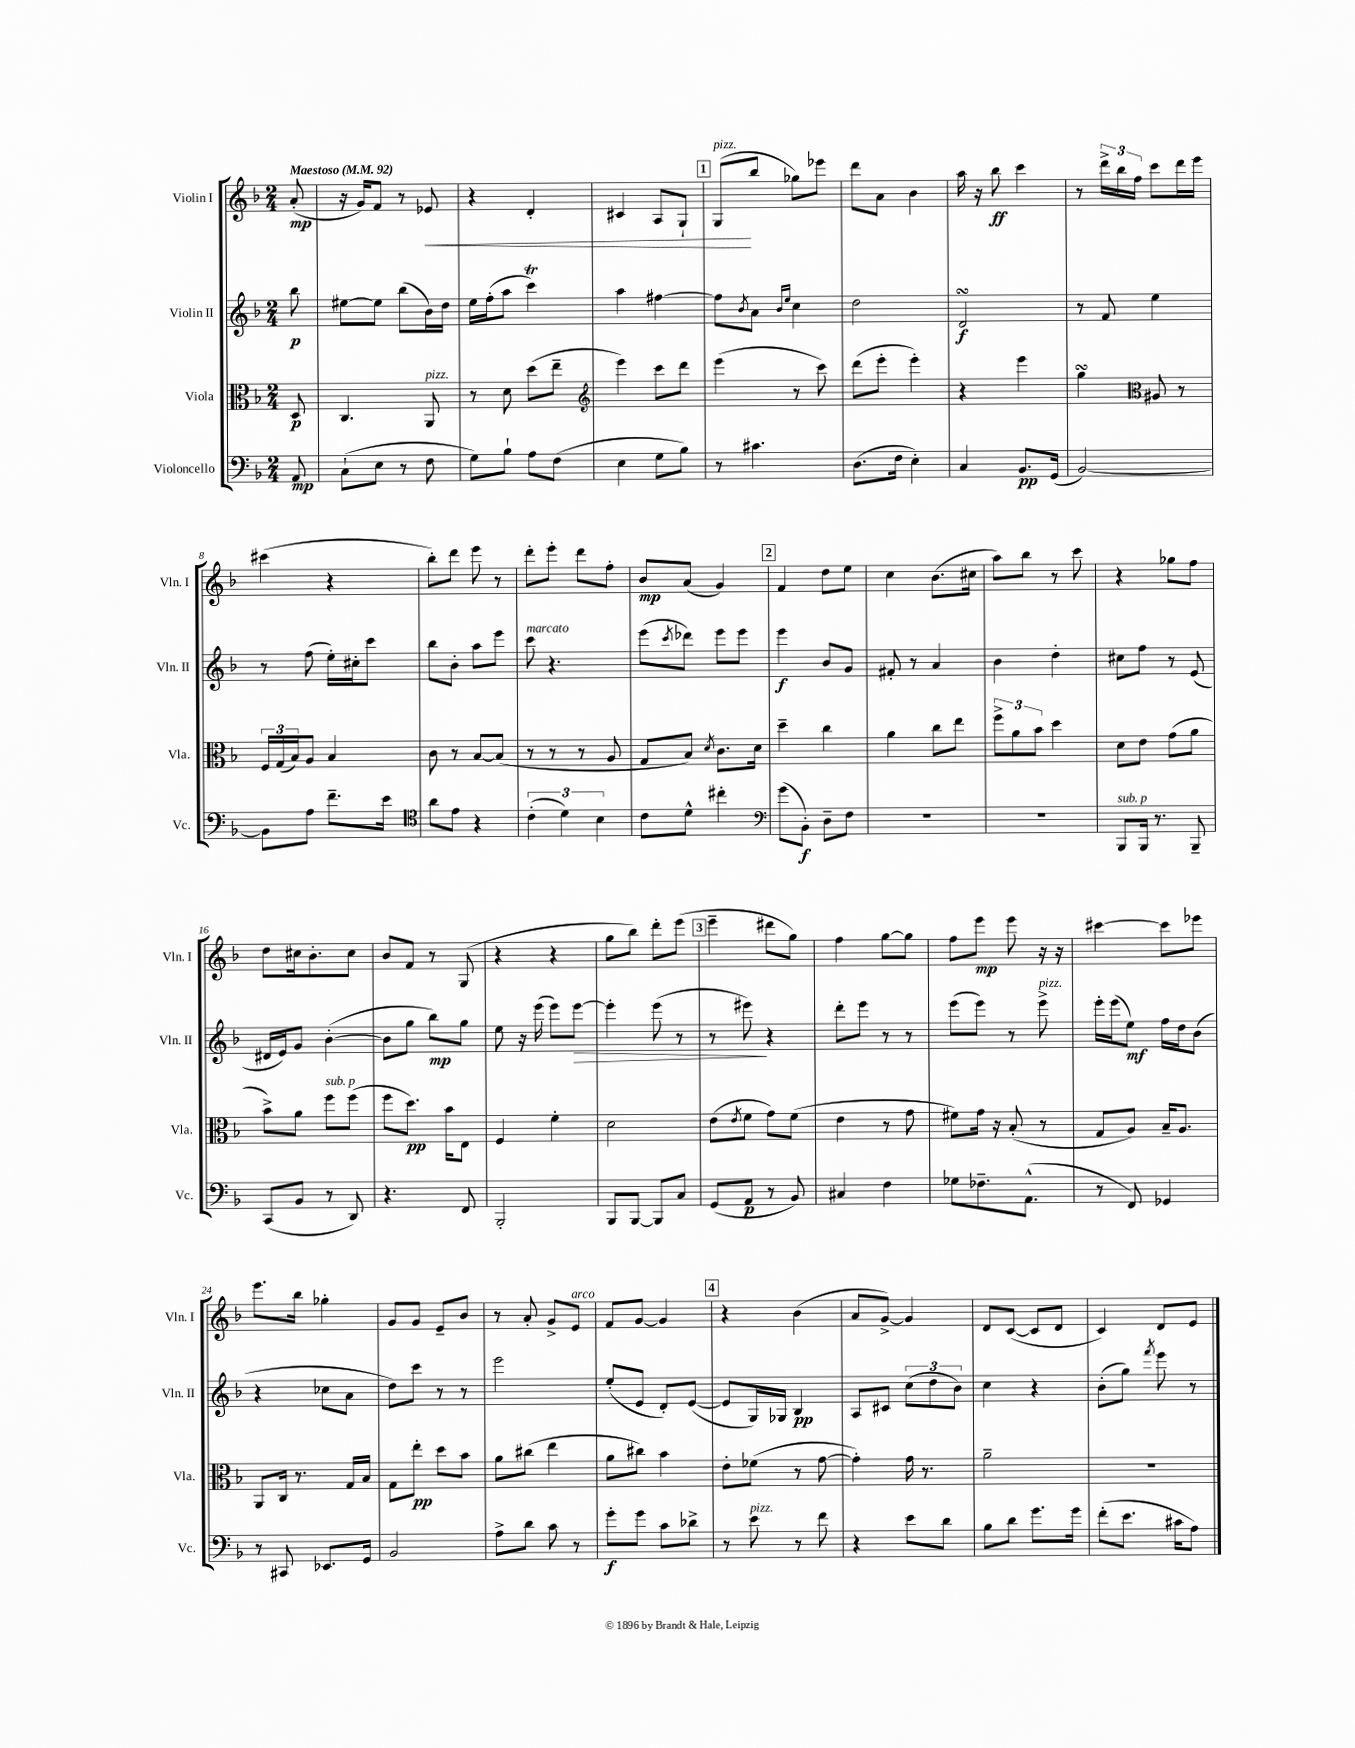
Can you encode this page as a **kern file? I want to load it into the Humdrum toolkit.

**kern	**kern	**kern	**kern
*staff4	*staff3	*staff2	*staff1
*clefF4	*clefC3	*clefG2	*clefG2
*k[b-]	*k[b-]	*k[b-]	*k[b-]
*M2/4	*M2/4	*M2/4	*M2/4
*MM92	*MM92	*MM92	*MM92
8AA	8D	8bb-	(8a'
=	=	=	=
(8C`	4.C	[8ee#	16r
.	.	.	16g)
8E	.	8ee#]	8f
8r	.	(8bb-	8r
8F	8AA	16b-)	8e-
.	.	16dd	.
=	=	=	=
8G)	8r	16ee	4r
.	.	(16ff'	.
8B-`	8d	8aa	.
8A	(8dd	4ccc)	4d'
(8F	8ee~	.	.
=	=	=	=
*	*clefG2	*	*
4E	4eee)	4aa	4c#
8G	8ccc	[4ff#	8A
8B-)	8ddd	.	8G`
=	=	=	=
8r	(4eee	8ff#]	(8G
.	.	8qb-	.
4.c#	.	8a	8bb-
.	.	16qqb-	.
.	.	16qqee	.
.	8r	4cc	8gg-)
.	8ccc)	.	8eee-
=	=	=	=
(8.D	(8ddd	2dd	8ddd
.	8eee'	.	8a
16F	.	.	.
4E')	4eee')	.	4b-
=	=	=	=
4C	4r	2d	16aa
.	.	.	16r
.	.	.	8bb-
8.BB-	4eee	.	4ccc
(16GG	.	.	.
=	=	=	=
[2BB-)	4gg	8r	8r
.	.	8f	24ddd^
.	.	.	24bb-
.	.	.	24ff
*	*clefC3	*	*
.	8A#	4ee	8ccc
.	8r	.	16ddd
.	.	.	16eee
=	=	=	=
8BB-]	24F	8r	(4ccc#
.	(24G	.	.
.	24B-)	.	.
8A	8A	(8ff	.
8.f~	4B-	16ee')	4r
.	.	16cc#'	.
.	.	8ccc	.
16e	.	.	.
=	=	=	=
*clefC4	*	*	*
8a	8c	8bb-	8bb-')
8e	8r	8b-'	8ddd
4r	[8B-	8aa	8eee
.	(8B-]	8eee	8r
=	=	=	=
(6c'	8r	8ccc	8ddd'
.	8r	4.r	8eee'
6d)	.	.	.
.	8r	.	8ddd
6B-	.	.	.
.	8A	.	8ff'
=	=	=	=
8c	8G	(8eee	8b-
.	.	8qccc	.
8d^^	8B-)	8ddd-)	(8a
.	8qd	.	.
4cc#'	8.c	8eee	4g)
.	.	8eee	.
.	16d	.	.
=	=	=	=
*clefF4	*	*	*
(8g	4dd~	4eee	4f
8BB-')	.	.	.
8D~	4cc	8b-	8dd
8F	.	8g	8ee
=	=	=	=
2r	4a	8f#'	4cc
.	.	8r	.
.	8cc	4a	(8.b-
.	8ee	.	.
.	.	.	16cc#
=	=	=	=
2r	12ff^	4b-	8aa)
.	12a	.	.
.	.	.	8bb-
.	12b-	.	.
.	4dd	4dd'	8r
.	.	.	8ccc
=	=	=	=
8BBB-	8d	8cc#	4r
16BBB-	8e	8ff	.
8.r	.	.	.
.	(8g	8r	8gg-
8BBB-~	8a	(8e	8ff
=	=	=	=
(8CC	8b-^)	16d#	8dd
.	.	16e)	.
8BB-	8a	8g	16cc#
.	.	.	8.b-'
8r	8ff	([4b-'	.
8DD)	(8ff	.	8cc#
=	=	=	=
4.r	8ff	8b-]	8b-
.	8.dd)	8gg	8f
.	.	8bb-)	8r
.	16b-	.	.
8FF	8E	8gg	(8G
=	=	=	=
2BBB-'	4F	8ee	4r
.	.	16r	.
.	.	(16eee	.
.	4f'	8eee)	4r
.	.	[8eee	.
=	=	=	=
8BBB-	2d	4eee']	8gg
[8BBB-	.	.	8bb-)
8BBB-]	.	(8eee	8ddd'
8C	.	8r	(8eee
=	=	=	=
(8GG	(8e	8r	4eee~
.	8qe	.	.
8AA	8f	8eee#)	.
8r	8g)	4r	8ddd#
8BB-)	(8f	.	8gg)
=	=	=	=
4C#	4e	8ddd'	4ff
.	.	8eee	.
4F	8r	8r	[8gg
.	8g	8r	8gg]
=	=	=	=
8G-	8f#)	(8eee	8ff
8.F-~	16g	8eee)	8eee
.	16r	.	.
.	(8B-'	8r	8eee
(8.AA^^	.	.	.
.	8r	8eee^	16r
.	.	.	16r
=	=	=	=
8r	8G	16eee'	[4ccc#
.	.	(16eee	.
8FF)	8A)	8ee)	.
4GG-	16B-~	16ff	8ccc#]
.	8.A	16dd	.
.	.	(8b-	8eee-
=	=	=	=
8r	8AA	4r	8.eee
8CC#	16C	.	.
.	8.r	.	16bb-
8.EE-	.	8cc-	4gg-'
.	16G	8a	.
16GG	16B-	.	.
=	=	=	=
2BB-	8G	8dd)	8g
.	8ee'	8ccc	8g
.	8dd	8r	8e~
.	8b-	8r	8b-
=	=	=	=
8A^	8a	2eee	8r
8d	(8cc#	.	8a'
8c	4ee	.	8g^
8r	.	.	8e
=	=	=	=
8g'	8a	(8ee'	8f
8g	8cc#)	8e	[8g
8c	4b-	8d')	4g]
8d-^	.	([8e	.
=	=	=	=
8r	8e'	8e]	4r
8e	(8f-	16G)	.
.	.	16G-	.
8r	8r	4B-	(4b-
8f	[8g	.	.
=	=	=	=
4r	4g'])	8A	8a
.	.	8c#	[8g^)
8e	16g	(12cc	4g]
.	8.r	.	.
.	.	12dd	.
8d	.	.	.
.	.	12b-)	.
=	=	=	=
8B-	2a~	4cc	8d
8d	.	.	([8c
8.g	.	4r	8c]
.	.	.	8d
16g	.	.	.
=	=	=	=
(8f'	2r	(8b-'	4c)
8.e	.	8gg)	.
.	.	8qfff	.
.	.	8eee	8d
16c#	.	.	.
8A)	.	8r	8e
==	==	==	==
*-	*-	*-	*-
